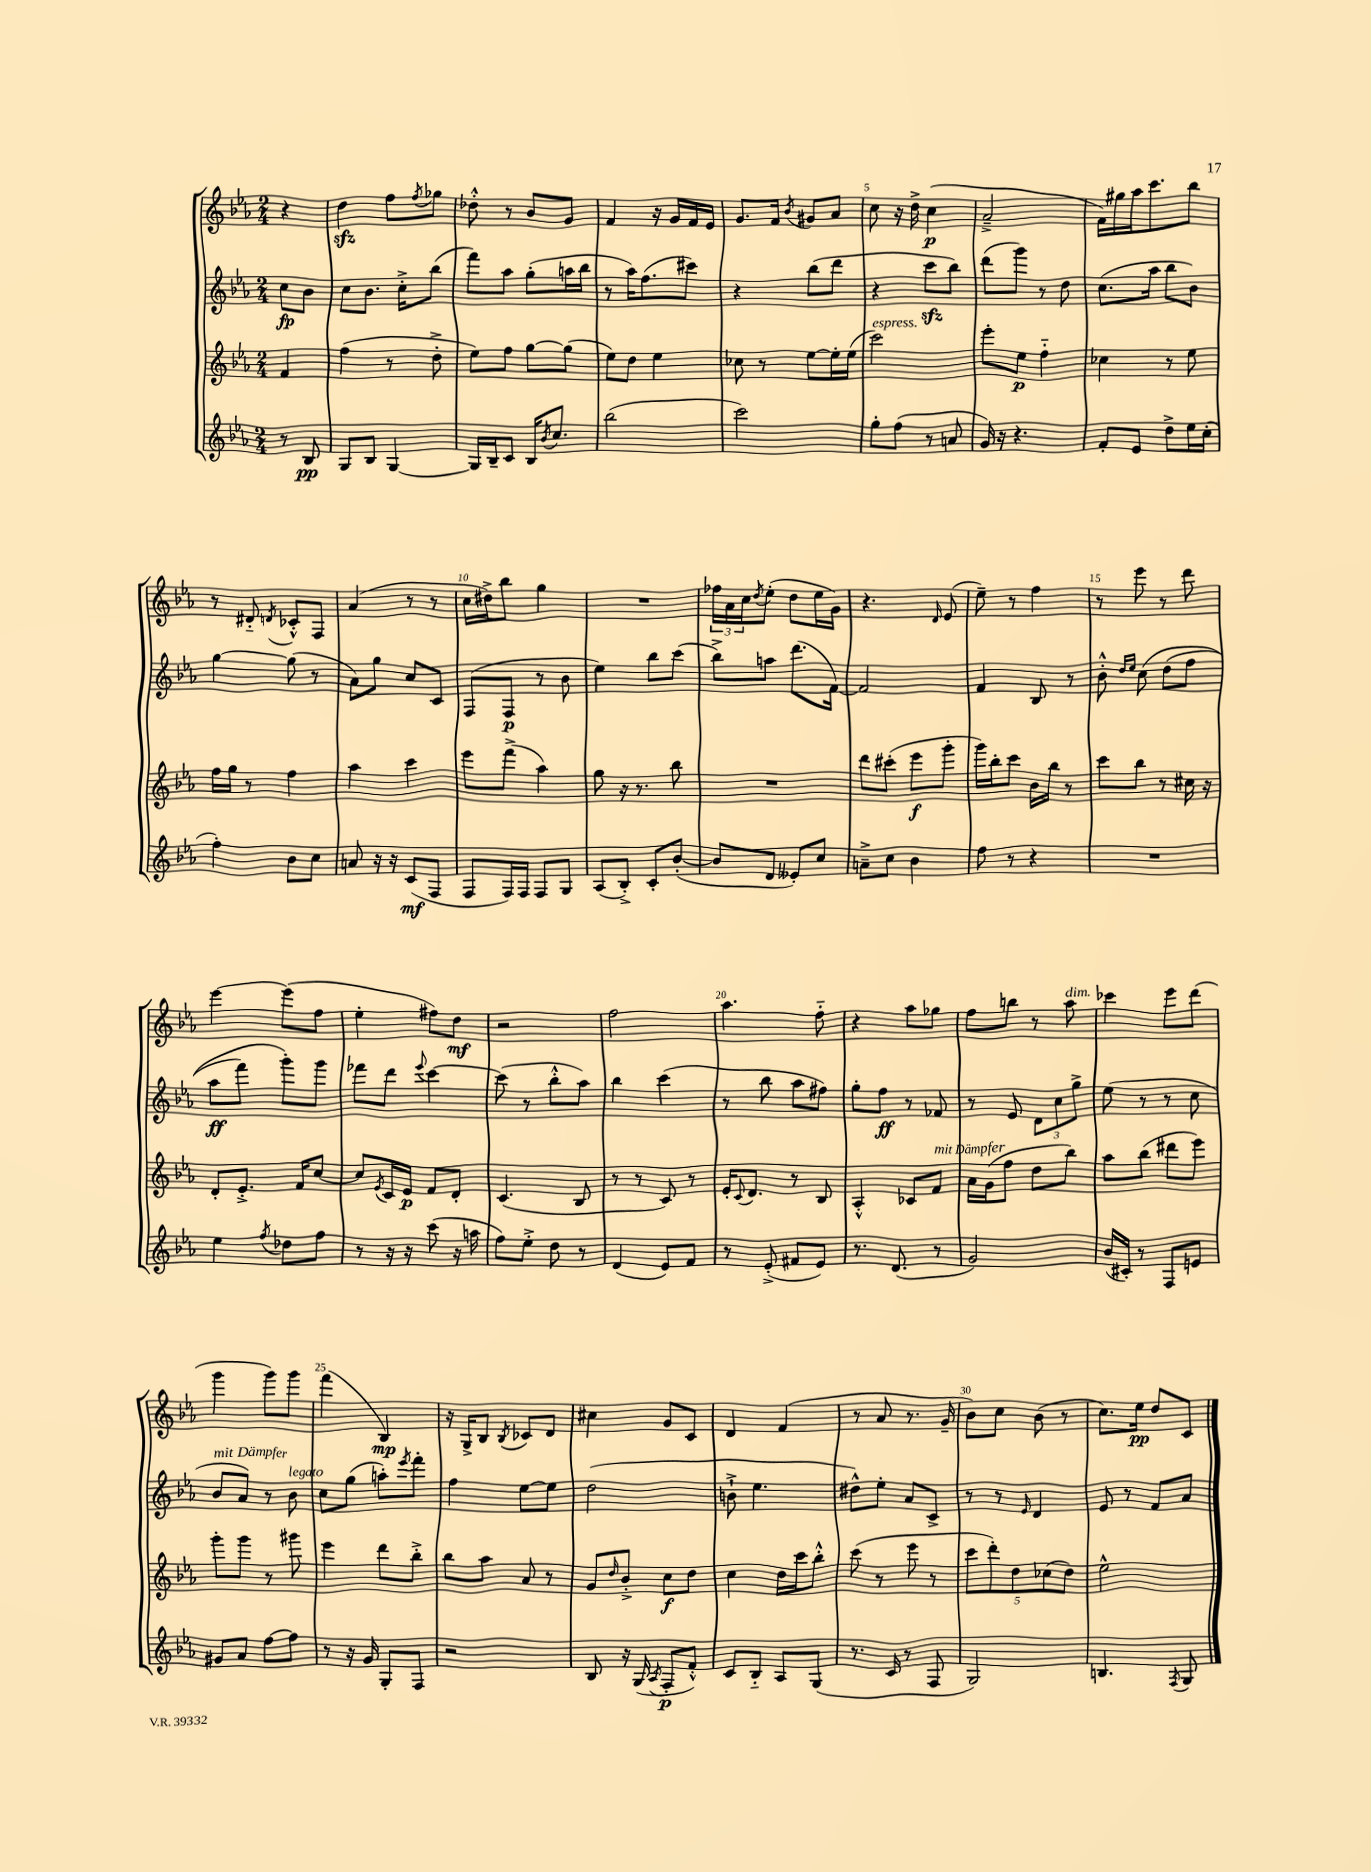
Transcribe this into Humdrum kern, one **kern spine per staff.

**kern	**dynam	**kern	**dynam	**kern	**dynam	**kern	**dynam
*part4	*part4	*part3	*part3	*part2	*part2	*part1	*part1
*staff4	*staff4	*staff3	*staff3	*staff2	*staff2	*staff1	*staff1
*clefG2	*	*clefG2	*	*clefG2	*	*clefG2	*
*k[b-e-a-]	*	*k[b-e-a-]	*	*k[b-e-a-]	*	*k[b-e-a-]	*
*M2/4	*	*M2/4	*	*M2/4	*	*M2/4	*
=	=	=	=	=	=	=	=
8r	.	4f/	.	8cc\L	fp	4r	.
8B-/	pp	.	.	8b-\J	.	.	.
=1	=1	=1	=1	=1	=1	=1	=1
8G/L	.	(4ff\	.	8cc\L	.	4ddzz\	.
8B-/J	.	.	.	8.b-\J	.	.	.
[4G/	.	8r	.	.	.	8ff\L	.
.	.	.	.	16cc'^\KL	.	.	.
.	.	.	.	.	.	8qff/	.
.	.	8dd'^\	.	(8bb-\J	.	8gg-X\J	.
=2	=2	=2	=2	=2	=2	=2	=2
16G/LL]	.	8ee-\L)	.	8fff\L)	.	8dd-X'^^\	.
16B-~/J	.	.	.	.	.	.	.
8c/J	.	8ff\J	.	8aa-\J	.	8r	.
16B-/KL	.	[8gg\L	.	(8gg'\L	.	8b-/L	.
8qb-/	.	.	.	.	.	.	.
8.cc/J	.	.	.	.	.	.	.
.	.	(8gg\J]	.	16aan\L	.	8g/J	.
.	.	.	.	16bb-\JJ	.	.	.
=3	=3	=3	=3	=3	=3	=3	=3
(2bb-\	.	8ee-\L)	.	8r	.	4f/	.
.	.	8dd\J	.	16aa-\KL)	.	.	.
.	.	.	.	(8.ff\	.	.	.
.	.	4ee-\	.	.	.	16r	.
.	.	.	.	.	.	16g/LL	.
.	.	.	.	8ccc#X\J)	.	16f/	.
.	.	.	.	.	.	16e-/JJ	.
=4	=4	=4	=4	=4	=4	=4	=4
2ccc\)	.	8cc-X\	.	4r	.	8.g/L	.
.	.	8r	.	.	.	.	.
.	.	.	.	.	.	16f/Jk	.
.	.	.	.	.	.	8qb-/	.
.	.	[8ee-\L	.	(8bb-\L	.	8g#X/L	.
.	.	16ee-'\L]	.	8ddd\J	.	8a-/J	.
.	.	(16ee-\JJ	.	.	.	.	.
=5	=5	=5	=5	=5	=5	=5	=5
!	!	!LO:TX:a:i:t=espress.	!	!	!	!	!
8gg'\L	.	2ccc\)	.	4r	.	8cc\	.
(8ff\J	.	.	.	.	.	16r	.
.	.	.	.	.	.	16dd^\	.
8r	.	.	.	8ccczz\L	.	(4cc\	p
8an/	.	.	.	8bb-\J)	.	.	.
=6	=6	=6	=6	=6	=6	=6	=6
16g/)	.	8eee-'\L	.	(8ddd\L	.	2a-~^/	.
16r	.	.	.	.	.	.	.
4.r	.	8ee-\J	p	8ggg\J)	.	.	.
.	.	4ff\	.	8r	.	.	.
.	.	.	.	8dd\	.	.	.
=7	=7	=7	=7	=7	=7	=7	=7
8f'/L	.	4cc-X\	.	(8.cc\L	.	16f\LL)	.
.	.	.	.	.	.	16gg#X\	.
8e-/J	.	.	.	.	.	16aa-\J	.
.	.	.	.	16aa-\Jk	.	8.ccc\	.
8dd^\L	.	8r	.	8bb-\L	.	.	.
16ee-\L	.	8ee-\	.	8b-\J)	.	8bb-\J	.
(16cc'\JJ	.	.	.	.	.	.	.
!!LO:LB:g=z
=8	=8	=8	=8	=8	=8	=8	=8
4ff'\)	.	16ff\LL	.	[4gg\	.	8r	.
.	.	16gg\JJ	.	.	.	.	.
.	.	8r	.	.	.	8d#X/	.
.	.	.	.	.	.	8qdn/	.
8b-\L	.	4ff\	.	(8gg\]	.	8c-X'^^/L	.
8cc\J	.	.	.	8r	.	8F/J	.
=9	=9	=9	=9	=9	=9	=9	=9
8an/	.	4aa-\	.	8a-\L)	.	(4a-/	.
16r	.	.	.	8gg\J	.	.	.
16r	.	.	.	.	.	.	.
(8c/L	mf	4ccc\	.	8cc/L	.	8r	.
8F/J	.	.	.	8c/J	.	8r	.
=10	=10	=10	=10	=10	=10	=10	=10
8F/L	.	8eee-\L	.	(8F/L	.	16cc\LL	.
.	.	.	.	.	.	16dd#X^\J)	.
16F/L)	.	(8fff^\J	.	8F/J	p	8bb-\J	.
16F/JJ	.	.	.	.	.	.	.
8F/L	.	4aa-\)	.	8r	.	4gg\	.
8G/J	.	.	.	8b-\	.	.	.
=11	=11	=11	=11	=11	=11	=11	=11
(8A-/L	.	8gg\	.	4ee-\)	.	2r	.
8B-'^/J)	.	16r	.	.	.	.	.
.	.	8.r	.	.	.	.	.
8c'/L	.	.	.	8bb-\L	.	.	.
([8b-'/J	.	8bb-\	.	(8ccc\J	.	.	.
=12	=12	=12	=12	=12	=12	=12	=12
8b-/L]	.	2r	.	8bb-^\L)	.	24ff-X\LL	.
.	.	.	.	.	.	24a-\	.
.	.	.	.	.	.	24cc\J	.
.	.	.	.	.	.	8qdd/	.
8d/J	.	.	.	8aan\J	.	(8ee-'\J	.
8e--X'/L)	.	.	.	(8.ddd\L	.	8dd\L	.
8cc/J	.	.	.	.	.	16ee-\L	.
.	.	.	.	[16f\Jk)	.	16g\JJ)	.
=13	=13	=13	=13	=13	=13	=13	=13
8an~^\L	.	8ddd\L	.	2f/]	.	4.r	.
8cc\J	.	(8ccc#X'\J	.	.	.	.	.
4b-\	.	8eee-\L	f	.	.	.	.
.	.	.	.	.	.	16qqd/	.
.	.	8ggg'\J	.	.	.	(8e-/	.
=14	=14	=14	=14	=14	=14	=14	=14
8ff\	.	16ggg\LL)	.	4f/	.	8ee-~\)	.
.	.	16bb-'\J	.	.	.	.	.
8r	.	8ccc\J	.	.	.	8r	.
4r	.	16b-\LL	.	8B-/	.	4ff\	.
.	.	16bb-\JJ	.	.	.	.	.
.	.	8r	.	8r	.	.	.
=15	=15	=15	=15	=15	=15	=15	=15
2r	.	8ccc\L	.	8b-'^^\	.	8r	.
.	.	.	.	16qqdd/LL	.	.	.
.	.	.	.	16qqee-/JJ	.	.	.
.	.	8bb-\J	.	(8cc\	.	8eee-\	.
.	.	8r	.	(8dd\L	.	8r	.
.	.	16cc#X\	.	8ff\J	.	8ddd\	.
.	.	16r	.	.	.	.	.
!!LO:LB:g=z
=16	=16	=16	=16	=16	=16	=16	=16
4ee-\	.	8d'/L	.	8aa-\L	ff	[4eee-\	.
.	.	8.e-'^/J	.	8fff\J)	.	.	.
8qff/	.	.	.	.	.	.	.
8dd-X\L	.	.	.	8ggg'\L)	.	(8eee-\L]	.
.	.	16f/KL	.	.	.	.	.
8ff\J	.	[8cc/J	.	8ggg\J	.	8ff\J	.
=17	=17	=17	=17	=17	=17	=17	=17
8r	.	8cc/L]	.	8fff-X\L	.	4ee-'\	.
.	.	8qe-/	.	.	.	.	.
16r	.	16c/L	.	8ddd\J	.	.	.
16r	.	16e-/JJ	p	.	.	.	.
.	.	.	.	8qqeee-/	.	.	.
(8ccc\	.	8f/L	.	[4ccc\	.	8ff#X\L)	.
16r	.	8d'/J	.	.	.	8dd\J	mf
16aan\	.	.	.	.	.	.	.
=18	=18	=18	=18	=18	=18	=18	=18
8ff\L)	.	(4.c/	.	(8ccc\]	.	2r	.
8ee-'^\J	.	.	.	8r	.	.	.
8dd\	.	.	.	8bb-'^^\L	.	.	.
8r	.	8B-/	.	8aa-\J)	.	.	.
=19	=19	=19	=19	=19	=19	=19	=19
(4d/	.	8r	.	4bb-\	.	2ff\	.
.	.	8r	.	.	.	.	.
8e-/L)	.	8c/)	.	(4ccc\	.	.	.
8f/J	.	8r	.	.	.	.	.
=20	=20	=20	=20	=20	=20	=20	=20
8r	.	16e-'/KL	.	8r	.	4.aa-\	.
.	.	8qqc/	.	.	.	.	.
.	.	8.d/J	.	.	.	.	.
(8e-'^/	.	.	.	8bb-\	.	.	.
8f#X/L	.	8r	.	8aa-\L	.	.	.
8e-/J)	.	8B-/	.	8ff#X\J)	.	8ff\	.
=21	=21	=21	=21	=21	=21	=21	=21
8.r	.	4A-'^^/	.	8gg'\L	.	4r	.
.	.	.	.	8ff\J	ff	.	.
(8.d/	.	.	.	.	.	.	.
.	.	8c-X/L	.	8r	.	8aa-\L	.
!	!	!LO:TX:a:i:t=mit Dämpfer	!	!	!	!	!
8r	.	8f/J	.	8f-X/	.	8gg-X\J	.
=22	=22	=22	=22	=22	=22	=22	=22
2g/)	.	16a-\LL	.	8r	.	8ff\L	.
.	.	(16g\J	.	.	.	.	.
.	.	8ff\J	.	8e-/	.	8bbn\J	.
.	.	8dd\L	.	12d\L	.	8r	.
.	.	.	.	12cc\	.	.	.
!	!	!	!	!	!	!LO:TX:a:i:t=dim.	!
.	.	8bb-\J)	.	.	.	8aa-\	.
.	.	.	.	12gg^\J	.	.	.
=23	=23	=23	=23	=23	=23	=23	=23
(16b-/LL	.	8aa-\L	.	(8ee-\	.	4ccc-X\	.
16c#X'/JJ)	.	.	.	.	.	.	.
8r	.	(8bb-\J	.	8r	.	.	.
8F/L	.	8ddd#X\L	.	8r	.	8eee-\L	.
8en/J	.	8eee-\J)	.	8cc\	.	(8ddd\J	.
!!LO:LB:g=z
=24	=24	=24	=24	=24	=24	=24	=24
!	!	!	!	!LO:TX:a:i:t=mit Dämpfer	!	!	!
8g#X/L	.	8ggg'\L	.	8b-/L	.	4ggg\	.
8a-/J	.	8ggg\J	.	8a-/J)	.	.	.
[8ff\L	.	8r	.	8r	.	8ggg\L)	.
!	!	!	!	!LO:TX:a:i:t=legato	!	!	!
8ff\J]	.	8ggg#X\	.	8b-\	.	8ggg\J	.
=25	=25	=25	=25	=25	=25	=25	=25
8r	.	4eee-\	.	8cc\L	.	(4fff\	.
16r	.	.	.	(8gg\J	.	.	.
16g/	.	.	.	.	.	.	.
8G'/L	.	8ddd\L	.	8aan'\L)	.	4B-/)	mp
.	.	.	.	8qeee-/	.	.	.
8F/J	.	8bb-'^\J	.	8fff'\J	.	.	.
=26	=26	=26	=26	=26	=26	=26	=26
2r	.	8bb-\L	.	4ff\	.	16r	.
.	.	.	.	.	.	16G^/KL	.
.	.	8aa-\J	.	.	.	8B-/J	.
.	.	.	.	.	.	8qB-/	.
.	.	8a-/	.	[8ee-\L	.	8c-X/L	.
.	.	8r	.	8ee-\J]	.	8d/J	.
=27	=27	=27	=27	=27	=27	=27	=27
8B-/	.	8g/L	.	(2dd\	.	4cc#X\	.
.	.	16qqdd/	.	.	.	.	.
16r	.	8b-'^/J	.	.	.	.	.
(16G/	.	.	.	.	.	.	.
8qA-/	.	.	.	.	.	.	.
8F'/L	p	8cc\L	f	.	.	8g/L	.
8f'^^/J)	.	8dd\J	.	.	.	8c/J	.
=28	=28	=28	=28	=28	=28	=28	=28
8c/L	.	4cc\	.	8bn`^\	.	4d/	.
8B-/J	.	.	.	4.ee-\	.	.	.
8A-/L	.	16dd\LL	.	.	.	(4f/	.
.	.	16ccc\J	.	.	.	.	.
(8G/J	.	8bb-'^^\J	.	.	.	.	.
=29	=29	=29	=29	=29	=29	=29	=29
8.r	.	(8ccc\	.	8dd#X^^\L)	.	8r	.
.	.	8r	.	8ee-'\J	.	8a-/	.
16c/	.	.	.	.	.	.	.
8r	.	8eee-\	.	8a-/L	.	8.r	.
8F/	.	8r	.	8c^/J	.	.	.
.	.	.	.	.	.	16g~/	.
=30	=30	=30	=30	=30	=30	=30	=30
2G/)	.	10ccc\L	.	8r	.	8b-\L)	.
.	.	10ddd'\)	.	.	.	.	.
.	.	.	.	8r	.	8cc\J	.
.	.	10dd\	.	.	.	.	.
.	.	.	.	16qqe-/	.	.	.
.	.	.	.	4d/	.	(8b-\	.
.	.	(10cc-X\	.	.	.	.	.
.	.	.	.	.	.	8r	.
.	.	10dd\J)	.	.	.	.	.
=31	=31	=31	=31	=31	=31	=31	=31
4.Bn/	.	2ee-^^\	.	8e-/	.	8.cc\L)	.
.	.	.	.	8r	.	.	.
.	.	.	.	.	.	16ee-\Jk	pp
.	.	.	.	8f/L	.	8dd/L	.
8qF/	.	.	.	.	.	.	.
8G/	.	.	.	8a-/J	.	8c/J	.
==	==	==	==	==	==	==	==
*-	*-	*-	*-	*-	*-	*-	*-
